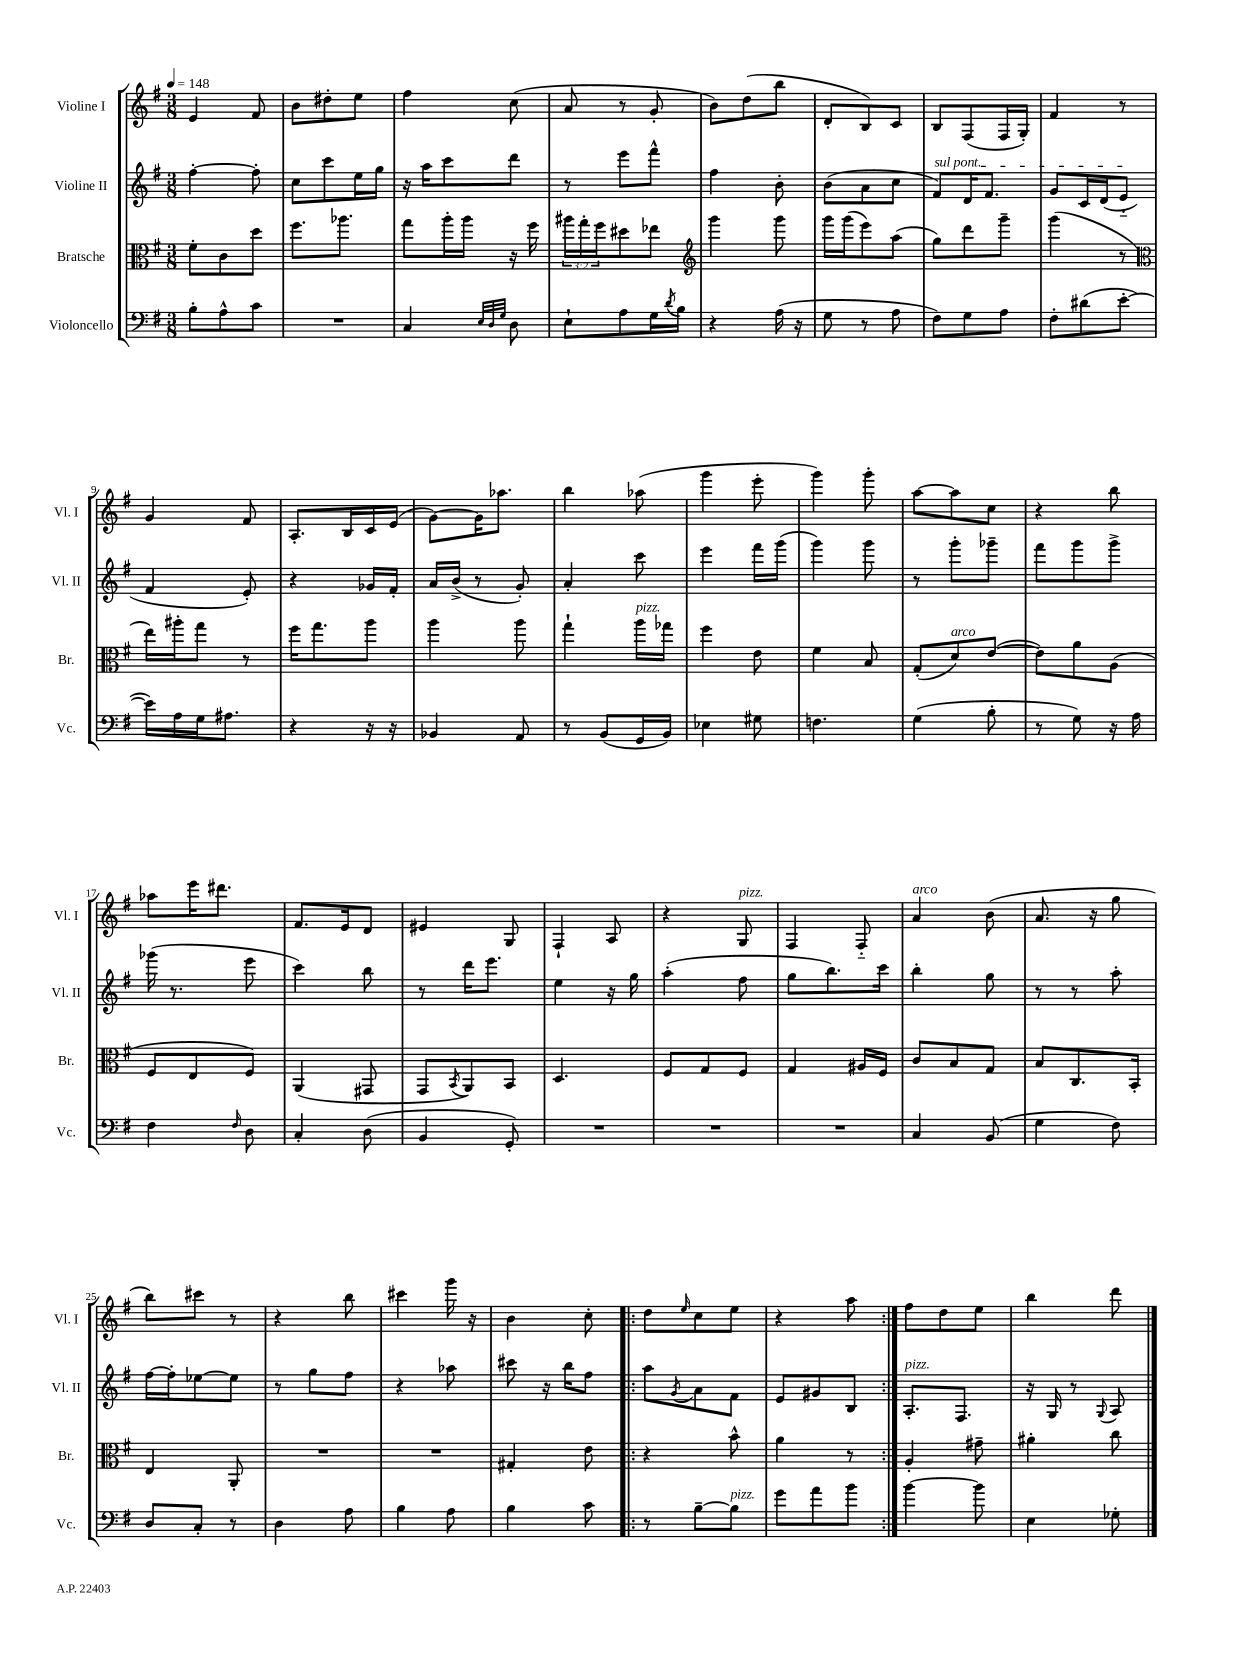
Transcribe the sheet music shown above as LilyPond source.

<<
\new StaffGroup <<
\new Staff = "s0" \with { instrumentName = "Violine I" shortInstrumentName = "Vl. I" } {
    \clef treble \key g \major \numericTimeSignature \time 3/8 \tempo 4 = 148
    e'4 fis'8 |
    b'8 dis''8-. e''8 |
    fis''4 c''8( |
    a'8 r8 g'8-. |
    b'8) d''8( b''8 |
    d'8-. b8) c'8 |
    b8 fis8( fis16 g16-.) |
    fis'4 r8 |
    g'4 fis'8 |
    a8.-. b16 c'16 e'16( |
    g'8~) g'16 aes''8. |
    b''4 aes''8( |
    g'''4 e'''8-. |
    g'''4) g'''8-. |
    a''8~ a''8 c''8 |
    r4 b''8 |
    aes''8 e'''16 dis'''8. |
    fis'8. e'16 d'8 |
    eis'4 g8 |
    fis4-! a8 |
    r4 g8^\markup { \italic "pizz." } |
    fis4 fis8-_ |
    a'4^\markup { \italic "arco" } b'8( |
    a'8. r16 g''8 |
    b''8) cis'''8 r8 |
    r4 b''8 |
    cis'''4 g'''16 r16 |
    b'4 c''8-. |
    \repeat volta 2 { d''8 \grace { e''16 } c''8 e''8 |
    r4 a''8 | }
    fis''8 d''8 e''8 |
    b''4 d'''8 \bar "|." |
}
\new Staff = "s1" \with { instrumentName = "Violine II" shortInstrumentName = "Vl. II" } {
    \clef treble \key g \major \numericTimeSignature \time 3/8
    fis''4~-. fis''8-. |
    c''8 c'''8 e''16 g''16 |
    r16 a''16 c'''8 d'''8 |
    r8 e'''8 fis'''8-^ |
    fis''4 b'8-. |
    b'8( a'8 c''8 |
    \once \override TextSpanner.bound-details.left.text = \markup { \italic "sul pont." } fis'8\startTextSpan) d'16 fis'8. |
    g'8 c'16 d'16( e'8-_\stopTextSpan |
    fis'4 e'8-.) |
    r4 ges'16 fis'16-. |
    a'16 b'16->( r8 g'8-.) |
    a'4-. c'''8 |
    e'''4 fis'''16 g'''16( |
    g'''4) g'''8 |
    r8 g'''8-. ges'''8-- |
    fis'''8 g'''8 g'''8-> |
    ges'''16( r8. e'''8 |
    c'''4) b''8 |
    r8 d'''16 e'''8. |
    e''4 r16 g''16 |
    a''4-.( fis''8 |
    g''8 b''8.) c'''16 |
    b''4-. g''8 |
    r8 r8 a''8-. |
    fis''16~ fis''16-. ees''8~ ees''8 |
    r8 g''8 fis''8 |
    r4 aes''8 |
    cis'''8 r16 b''16 fis''8 |
    \repeat volta 2 { a''8 \acciaccatura { g'8 } a'8 fis'8 |
    e'8 gis'8 b8 | }
    a8.-.^\markup { \italic "pizz." } fis8. |
    r16 g16 r8 \appoggiatura { g8 } a8 \bar "|." |
}
\new Staff = "s2" \with { instrumentName = "Bratsche" shortInstrumentName = "Br." } {
    \clef alto \key g \major \numericTimeSignature \time 3/8 \override Staff.TupletNumber.text = #tuplet-number::calc-fraction-text
    fis'8-. c'8 d''8 |
    fis''8. aes''8. |
    g''8 a''16-. a''16 r16 fis''16 |
    \tuplet 3/2 { ais''16 g''16-. fis''16 } dis''8 ees''8 |
    \clef treble g'''4 g'''8 |
    g'''16 g'''16( e'''8) a''8( |
    g''8) d'''8 g'''8-- |
    g'''4( r8 |
    \clef alto e''16) ais''16-. g''8 r8 |
    fis''16 g''8. a''8 |
    a''4 a''8 |
    g''4-! a''16^\markup { \italic "pizz." } ges''16 |
    fis''4 e'8 |
    fis'4 b8 |
    g8-.( d'8^\markup { \italic "arco" }) e'8~( |
    e'8) a'8 a8( |
    fis8 e8 fis8) |
    a,4( gis,8 |
    g,8 \acciaccatura { b,8 } a,8) b,8 |
    d4. |
    fis8 g8 fis8 |
    g4 ais16 fis16 |
    c'8 b8 g8 |
    b8 c8. b,16-. |
    e4 a,8-. |
    R4. |
    R4. |
    gis4-. e'8 |
    \repeat volta 2 { r4 b'8-^ |
    a'4 r8 | }
    a4-. gis'8-- |
    ais'4-. c''8 \bar "|." |
}
\new Staff = "s3" \with { instrumentName = "Violoncello" shortInstrumentName = "Vc." } {
    \clef bass \key g \major \numericTimeSignature \time 3/8
    b8-. a8-^ c'8 |
    R4. |
    c4 \grace { e32 d32 g32 } d8 |
    e8-! a8 g16 \acciaccatura { d'8 } b16 |
    r4 a16( r16 |
    g8 r8 a8 |
    fis8) g8 a8 |
    fis8-. dis'8( e'8~-. |
    e'16) a16 g16 ais8. |
    r4 r16 r16 |
    bes,4 a,8 |
    r8 b,8( g,16 b,16) |
    ees4 gis8 |
    f4. |
    g4( b8-. |
    r8 g8) r16 a16 |
    fis4 \grace { fis16 } d8 |
    c4-. d8( |
    b,4 g,8-.) |
    R4. |
    R4. |
    R4. |
    c4 b,8( |
    g4 fis8) |
    d8 c8-. r8 |
    d4 a8 |
    b4 a8 |
    b4 c'8 |
    \repeat volta 2 { r8 b8~-- b8^\markup { \italic "pizz." } |
    g'8 a'8 b'8 | }
    b'4~ b'8 |
    e4 ges8-. \bar "|." |
}
>>
>>
